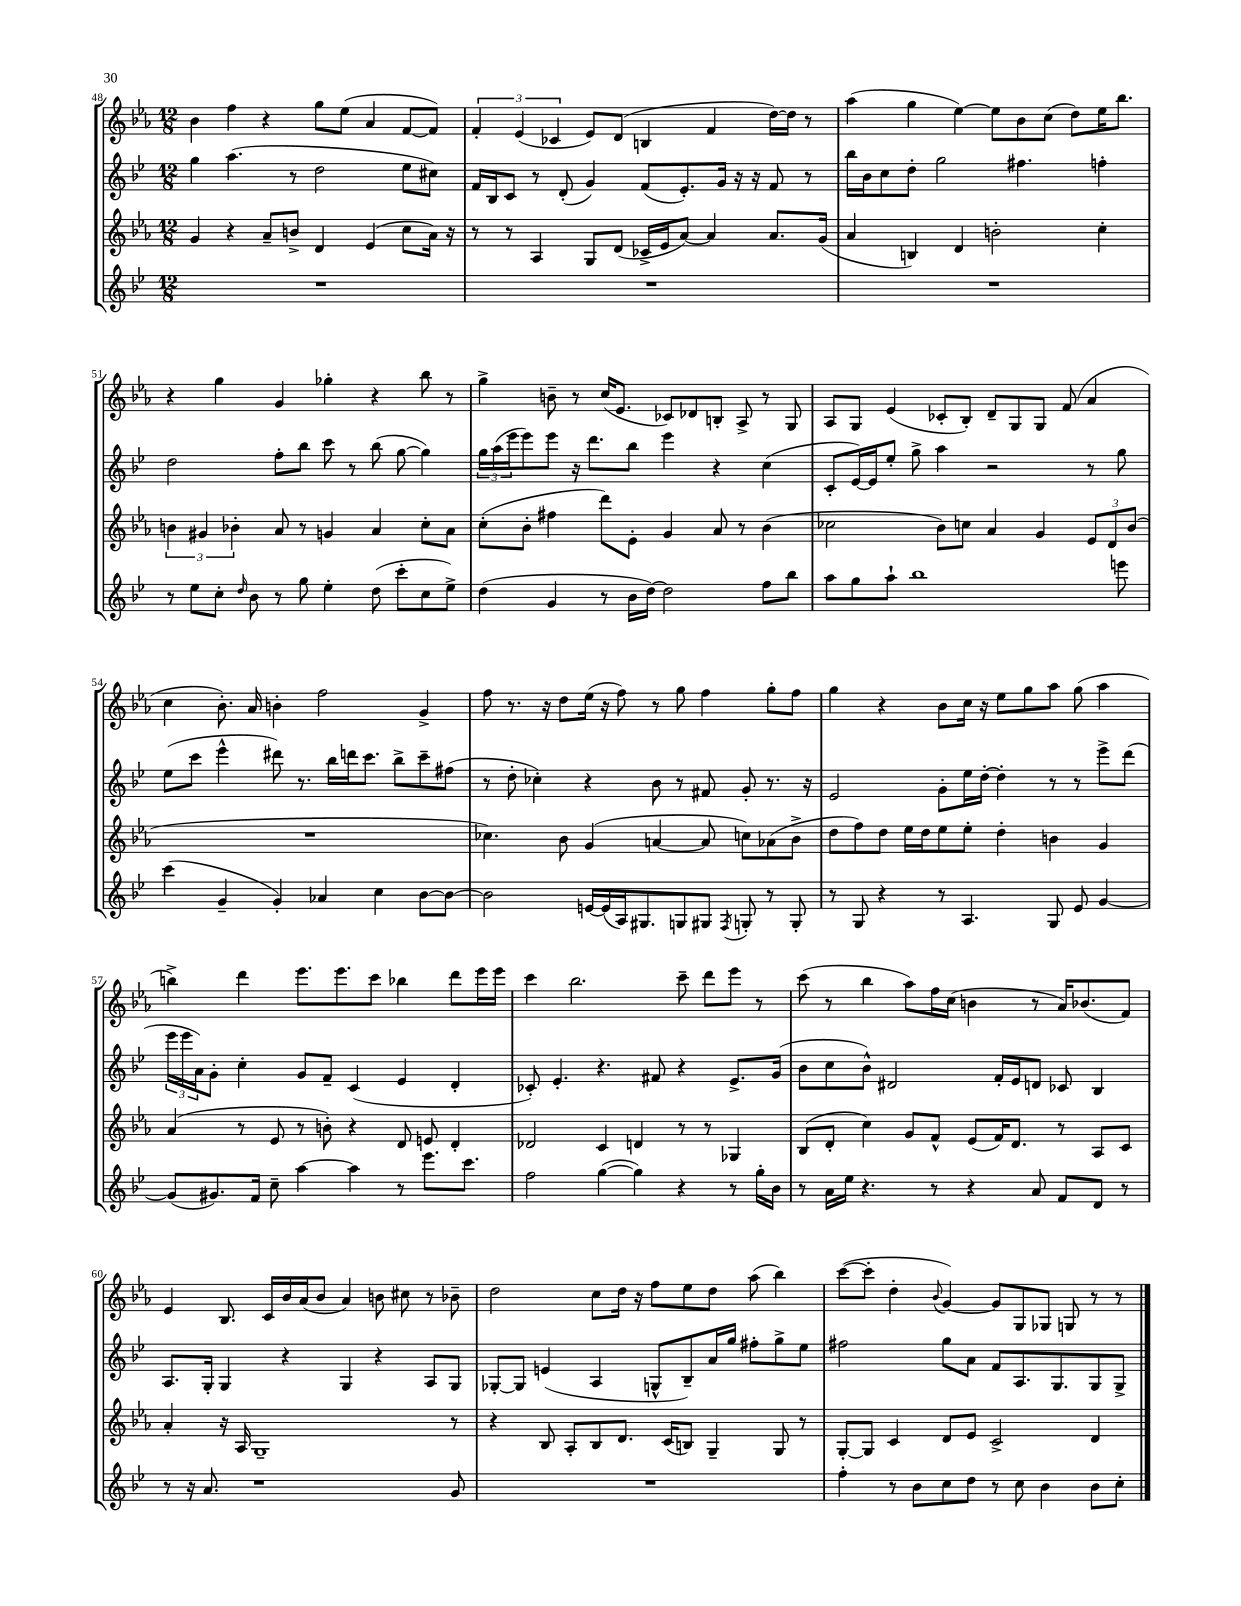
<<
\new StaffGroup <<
\new Staff = "s0" {
    \clef treble \key ees \major \numericTimeSignature \time 12/8
    bes'4 f''4 r4 g''8 ees''8( aes'4 f'8~ f'8) |
    \tuplet 3/2 { f'4-. ees'4( ces'4 } ees'8) d'8( b4 f'4 d''16~) d''16 r8 |
    aes''4( g''4 ees''4~) ees''8 bes'8 c''8( d''8) ees''16 bes''8. |
    r4 g''4 g'4 ges''4-. r4 bes''8 r8 |
    g''4-> b'8-- r8 c''16( ees'8. ces'8) des'8 b8-. aes8-> r8 g8 |
    aes8 g8 ees'4( ces'8-. bes8-.) d'8-- g8 g8 f'8( aes'4 |
    c''4 bes'8.-.) aes'16 b'4-. f''2 g'4-> |
    f''8 r8. r16 d''8 ees''16( r16 f''8) r8 g''8 f''4 g''8-. f''8 |
    g''4 r4 bes'8 c''16 r16 ees''8 g''8 aes''8 g''8( aes''4 |
    b''4->) d'''4 ees'''8. ees'''8. c'''8 bes''4 d'''8 ees'''16 ees'''16 |
    c'''4 bes''2. c'''8-- d'''8 ees'''8 r8 |
    c'''8( r8 bes''4 aes''8) f''16 c''16( b'4 r8 aes'16) bes'8.( f'8) |
    ees'4 bes8. c'16 bes'16 aes'16( bes'8 aes'4) b'8 cis''8 r8 bes'8-- |
    d''2 c''8 d''16 r16 f''8 ees''8 d''8 aes''8( bes''4) |
    c'''8~( c'''8-. d''4-. \appoggiatura { bes'8 } g'4~) g'8 g8 ges8 g8 r8 r8 \bar "|." |
}
\new Staff = "s1" {
    \clef treble \key bes \major \numericTimeSignature \time 12/8
    g''4 a''4.( r8 d''2 ees''8 cis''8) |
    f'16 bes16 c'8 r8 d'8-.( g'4) f'8( ees'8.-.) g'16 r16 r16 f'8 r8 |
    bes''16 bes'16 c''8 d''8-. g''2 fis''4. f''4-. |
    d''2 f''8-. bes''8 c'''8 r8 bes''8( g''8~ g''4) |
    \tuplet 3/2 { g''16 a''16( ees'''16 } ees'''8) ees'''8 r16 d'''8. bes''8 ees'''4 r4 c''4( |
    c'8-. ees'16~) ees'16 ees''8-. g''8-> a''4 r2 r8 g''8 |
    ees''8( c'''8 ees'''4-^ dis'''8) r8. bes''16 d'''16 c'''8. bes''8-> c'''8-- fis''8( |
    r8 d''8-. ces''4-.) r4 bes'8 r8 fis'8 g'8-. r8. r16 |
    ees'2 g'8-. ees''16 d''16~-. d''4-. r8 r8 ees'''8-> d'''8( |
    \tuplet 3/2 { ees'''16 ees'''16 a'16) } g'8-. c''4-. g'8 f'8-- c'4( ees'4 d'4-. |
    ces'8-.) ees'4.-. r4. fis'8 r4 ees'8.-> g'16( |
    bes'8 c''8 bes'8-^) dis'2 f'16-. ees'16 d'8 ces'8 bes4 |
    a8. g16-. g4 r4 g4 r4 a8 g8 |
    ges8~-. ges8 e'4( a4 g8-^ bes8--) a'16 g''16 fis''8-. g''8-> ees''8 |
    fis''2 g''8 a'8 f'8 a8. g8. g8 g8-> \bar "|." |
}
\new Staff = "s2" {
    \clef treble \key ees \major \numericTimeSignature \time 12/8
    g'4 r4 aes'8-- b'8-> d'4 ees'4( c''8 aes'16) r16 |
    r8 r8 aes4 g8 d'8( ces'16-> ees'16 aes'8~) aes'4 aes'8. g'16( |
    aes'4 b4) d'4 b'2-. c''4-. |
    \tuplet 3/2 { b'4 gis'4 bes'4-. } aes'8 r8 g'4 aes'4 c''8-. aes'8 |
    c''8-.( bes'8-. fis''4 d'''8) ees'8-. g'4 aes'8 r8 bes'4( |
    ces''2 bes'8) c''8 aes'4 g'4 \tuplet 3/2 { ees'8 d'8 bes'8( } |
    R1. |
    ces''4.) bes'8 g'4( a'4~ a'8 c''8) aes'8( bes'8-> |
    d''8 f''8) d''8 ees''16 d''16 ees''8 ees''8-. d''4-. b'4 g'4 |
    aes'4( r8 ees'8 r8 b'8-.) r4 d'8 e'8 d'4-. |
    des'2 c'4 d'4 r8 r8 ges4 |
    bes8( d'8-. c''4) g'8 f'8-^ ees'8( f'16) d'8. r8 aes8 c'8 |
    aes'4-. r16 aes16 g1-- r8 |
    r4 bes8 aes8-. bes8 d'8. c'16( b8) g4-- g8 r8 |
    g8~-. g8 c'4 d'8 ees'8 c'2-> d'4 \bar "|." |
}
\new Staff = "s3" {
    \clef treble \key bes \major \numericTimeSignature \time 12/8
    R1. |
    R1. |
    R1. |
    r8 ees''8 c''8-. \grace { d''16 } bes'8 r8 g''8 ees''4-. d''8( c'''8-. c''8 ees''8->) |
    d''4( g'4 r8 bes'16 d''16~) d''2 f''8 bes''8 |
    a''8 g''8 a''8-! bes''1 e'''8 |
    c'''4( g'4-- g'4-.) aes'4 c''4 bes'8~ bes'8~ |
    bes'2 e'16~ e'16( a16) gis8. g8 gis8 \acciaccatura { f8 } g8-. r8 g8-. |
    r8 g8 r4 r8 a4. g8 ees'8 g'4~ |
    g'8( gis'8.) f'16 c''8-- a''4~ a''4 r8 ees'''8. c'''8. |
    f''2 g''4~( g''4) r4 r8 g''16-. bes'16 |
    r8 a'16 ees''16 r4. r8 r4 a'8 f'8 d'8 r8 |
    r8 r16 a'8. r1 g'8 |
    R1. |
    f''4-. r8 bes'8 c''8 d''8 r8 c''8 bes'4 bes'8 c''8-. \bar "|." |
}
>>
>>
\layout { \context { \Score currentBarNumber = #48 } }
